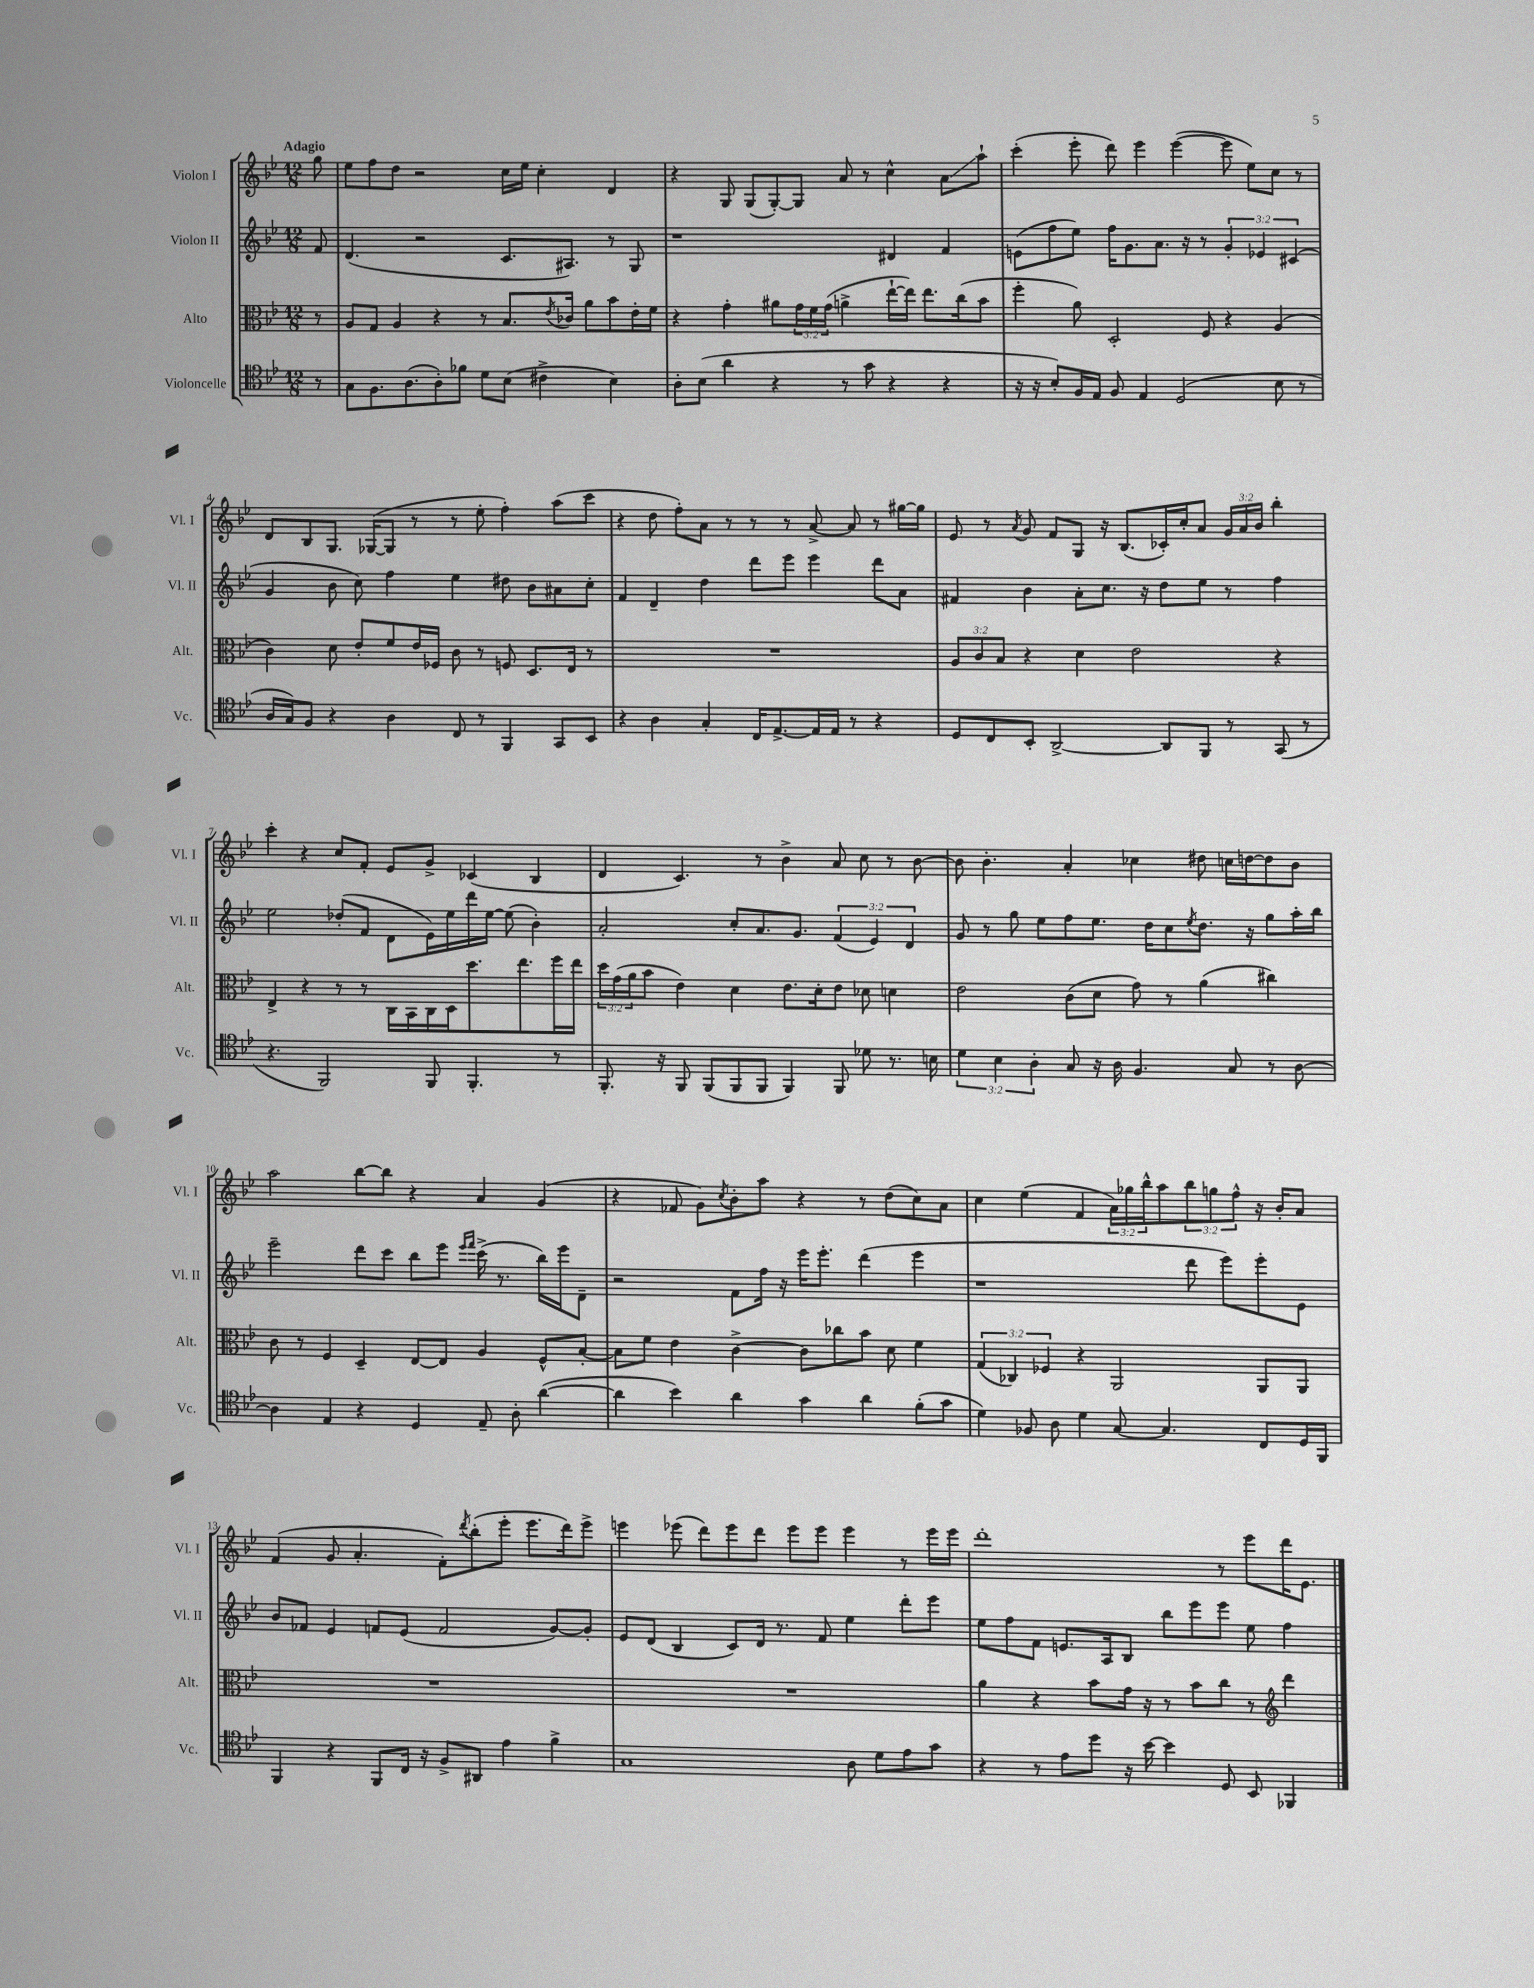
<<
\new StaffGroup <<
\new Staff = "s0" \with { instrumentName = "Violon I" shortInstrumentName = "Vl. I" } {
    \clef treble \key bes \major \numericTimeSignature \time 12/8 \override Staff.TupletNumber.text = #tuplet-number::calc-fraction-text \partial 8 \tempo "Adagio"
    g''8 |
    ees''8 f''8 d''8 r2 c''16 ees''16 c''4-. d'4 |
    r4 g8 g8( g8~-.) g8 a'8 r8 c''4-^ a'8\glissando a''8-! |
    c'''4-.( ees'''8-. d'''8) ees'''4 ees'''4~( ees'''8 ees''8) c''8 r8 |
    d'8 bes8 g8. ges16~( ges8 r8 r8 ees''8-. f''4-.) a''8( c'''8 |
    r4 d''8 f''8-.) a'8 r8 r8 r8 a'8~-> a'8 r8 gis''16~ gis''16 |
    ees'8 r8 \acciaccatura { a'8 } g'8 f'8 g8 r16 bes8.( ces'16-.) c''16-. a'8 \tuplet 3/2 { g'16 a'16 bes'16 } bes''4-. |
    c'''4-. r4 c''8 f'8-. ees'8 g'8-> ces'4( bes4 |
    d'4 c'4.) r8 bes'4-> a'8 c''8 r8 bes'8~ |
    bes'8 bes'4.-. a'4-. ces''4 dis''8 c''16 d''16~ d''8 bes'8 |
    a''2 bes''8~ bes''8 r4 a'4 g'4( |
    r4 fes'8 g'8) \acciaccatura { c''8 } bes'8-. a''8 r4 r8 d''8( c''8) a'8 |
    c''4 ees''4( f'4 \tuplet 3/2 { a'16) ges''16 bes''16-^ } a''8 \tuplet 3/2 { bes''8 g''8 f''8-^ } r16 bes'16-. a'8 |
    f'4( g'8 a'4.-. f'8-.) \acciaccatura { d'''8 } bes''8-.( ees'''8-. ees'''8. d'''16) ees'''8-> |
    e'''4 ees'''8( d'''8) ees'''8 d'''8 ees'''8 ees'''8 ees'''4 r8 ees'''16 ees'''16 |
    d'''1-. r8 ees'''8 d'''16 ees'8. \bar "|." |
}
\new Staff = "s1" \with { instrumentName = "Violon II" shortInstrumentName = "Vl. II" } {
    \clef treble \key bes \major \numericTimeSignature \time 12/8 \override Staff.TupletNumber.text = #tuplet-number::calc-fraction-text \partial 8
    f'8 |
    d'4.( r2 c'8. ais8.) r8 g8 |
    r1 dis'4 f'4 |
    e'8( f''8 ees''8) f''16 g'8. a'8. r16 r8 \tuplet 3/2 { g'4-. ees'4 cis'4( } |
    g'4 bes'8 c''8) f''4 ees''4 dis''8 bes'8 ais'8 c''8-. |
    f'4 d'4-- d''4 d'''8 ees'''8 ees'''4 d'''8 a'8 |
    fis'4 bes'4 a'8-. c''8. r16 d''8 ees''8 r8 f''4 |
    ees''2 des''8-.( f'8 d'8 ees'16) ees''16 d'''16 ees''16~ ees''8( bes'4-.) |
    a'2-. c''8-. a'8. g'8. \tuplet 3/2 { f'4( ees'4) d'4 } |
    g'8 r8 g''8 ees''8 f''8 ees''8. d''16 c''8 \acciaccatura { ees''8 } d''8. r16 g''8 a''16-. bes''16 |
    ees'''2-- d'''8 c'''8 bes''8 ees'''8 \grace { ees'''16 f'''16 } c'''16->( r8. bes''16) ees'''16 d'8-- |
    r2 f'8 f''16 r16 ees'''16 ees'''8.-. d'''4( ees'''4 |
    r1 d'''8 ees'''8) ees'''8-. ees'8 |
    bes'8 fes'8 ees'4 f'8 ees'8( f'2 g'8~) g'8-. |
    ees'8 d'8( bes4 c'8) d'16 r8. f'8 ees''4 d'''8-. ees'''8 |
    ees''8 f''8 f'8 e'8. a16 bes8 bes''8 ees'''8 ees'''8 ees''8 f''4 \bar "|." |
}
\new Staff = "s2" \with { instrumentName = "Alto" shortInstrumentName = "Alt." } {
    \clef alto \key bes \major \numericTimeSignature \time 12/8 \override Staff.TupletNumber.text = #tuplet-number::calc-fraction-text \partial 8
    r8 |
    a8 g8 a4 r4 r8 bes8. \acciaccatura { ees'8 } ces'16 a'8 bes'8 ees'16-. f'16 |
    r4 g'4-. ais'8 \tuplet 3/2 { g'16 f'16 g'16( } a'4-> ees''16~-! ees''16) ees''8. c''16( bes'8 |
    f''4-. a'8) d2-. f8 r4 a4( |
    c'4) d'8 ees'8-. f'8 ees'16 fes16 c'8 r8 f8 d8. ees16 r8 |
    R1. |
    \tuplet 3/2 { a8 c'8 bes8 } r4 d'4 ees'2 r4 |
    ees4-> r4 r8 r8 c16 bes,16 c16 d16 d''8. ees''8. f''16 ees''16 |
    \tuplet 3/2 { d''16 g'16( a'16 } bes'8 ees'4) d'4 ees'8. d'16-. ees'8 des'8 d'4 |
    ees'2 c'8( d'8 g'8) r8 a'4( cis''4) |
    c'8 r8 f4 d4-- ees8~ ees8 a4 f8-^ bes8~-. |
    bes8 f'8 ees'4 c'4~-> c'8 ces''8 bes'8 d'8 f'4 |
    \tuplet 3/2 { g4( ces4) fes4 } r4 a,2 a,8 a,8 |
    R1. |
    R1. |
    a'4 r4 bes'8 g'16 r16 r8 bes'8 c''8 r8 \clef treble d'''4 \bar "|." |
}
\new Staff = "s3" \with { instrumentName = "Violoncelle" shortInstrumentName = "Vc." } {
    \clef tenor \key bes \major \numericTimeSignature \time 12/8 \override Staff.TupletNumber.text = #tuplet-number::calc-fraction-text \partial 8
    r8 |
    g8 f8. a8.( a8-.) fes'8 d'8 bes8( cis'4-> bes4) |
    a8-. bes8( a'4 r4 r8 g'8 r4 r4 |
    r16 r16 bes8-.) f16 ees16 f8 ees4 d2( bes8 r8 |
    a16 g16) f8 r4 a4 c8 r8 f,4 g,8 bes,8 |
    r4 a4 g4-. c16 ees8.~-> ees16 ees16 r8 r4 |
    d8 c8 bes,8-. a,2~-> a,8 f,8 r8 g,8( r8 |
    r4. f,2) f,8 f,4.-. r8 |
    f,8.-. r16 f,8 f,8( f,8 f,8 f,4) f,8 des'8 r8. b16 |
    \tuplet 3/2 { d'4 bes4 a4-. } g8 r16 a16 f4. g8 r8 a8~ |
    a4 ees4 r4 d4 ees8-- a8-. a'4~( |
    a'4 bes'4) a'4 g'4 a'4 f'8-.( g'8 |
    d'4) fes8 a8 d'4 g8~ g4. c8 d16 f,16 |
    f,4 r4 f,8 c16 r16 f8-> ais,8 ees'4 f'4-> |
    g1 a8 d'8 ees'8 g'8 |
    r4 r8 ees'8 d''8 r16 bes'16~ bes'4 d8 bes,8 fes,4 \bar "|." |
}
>>
>>
